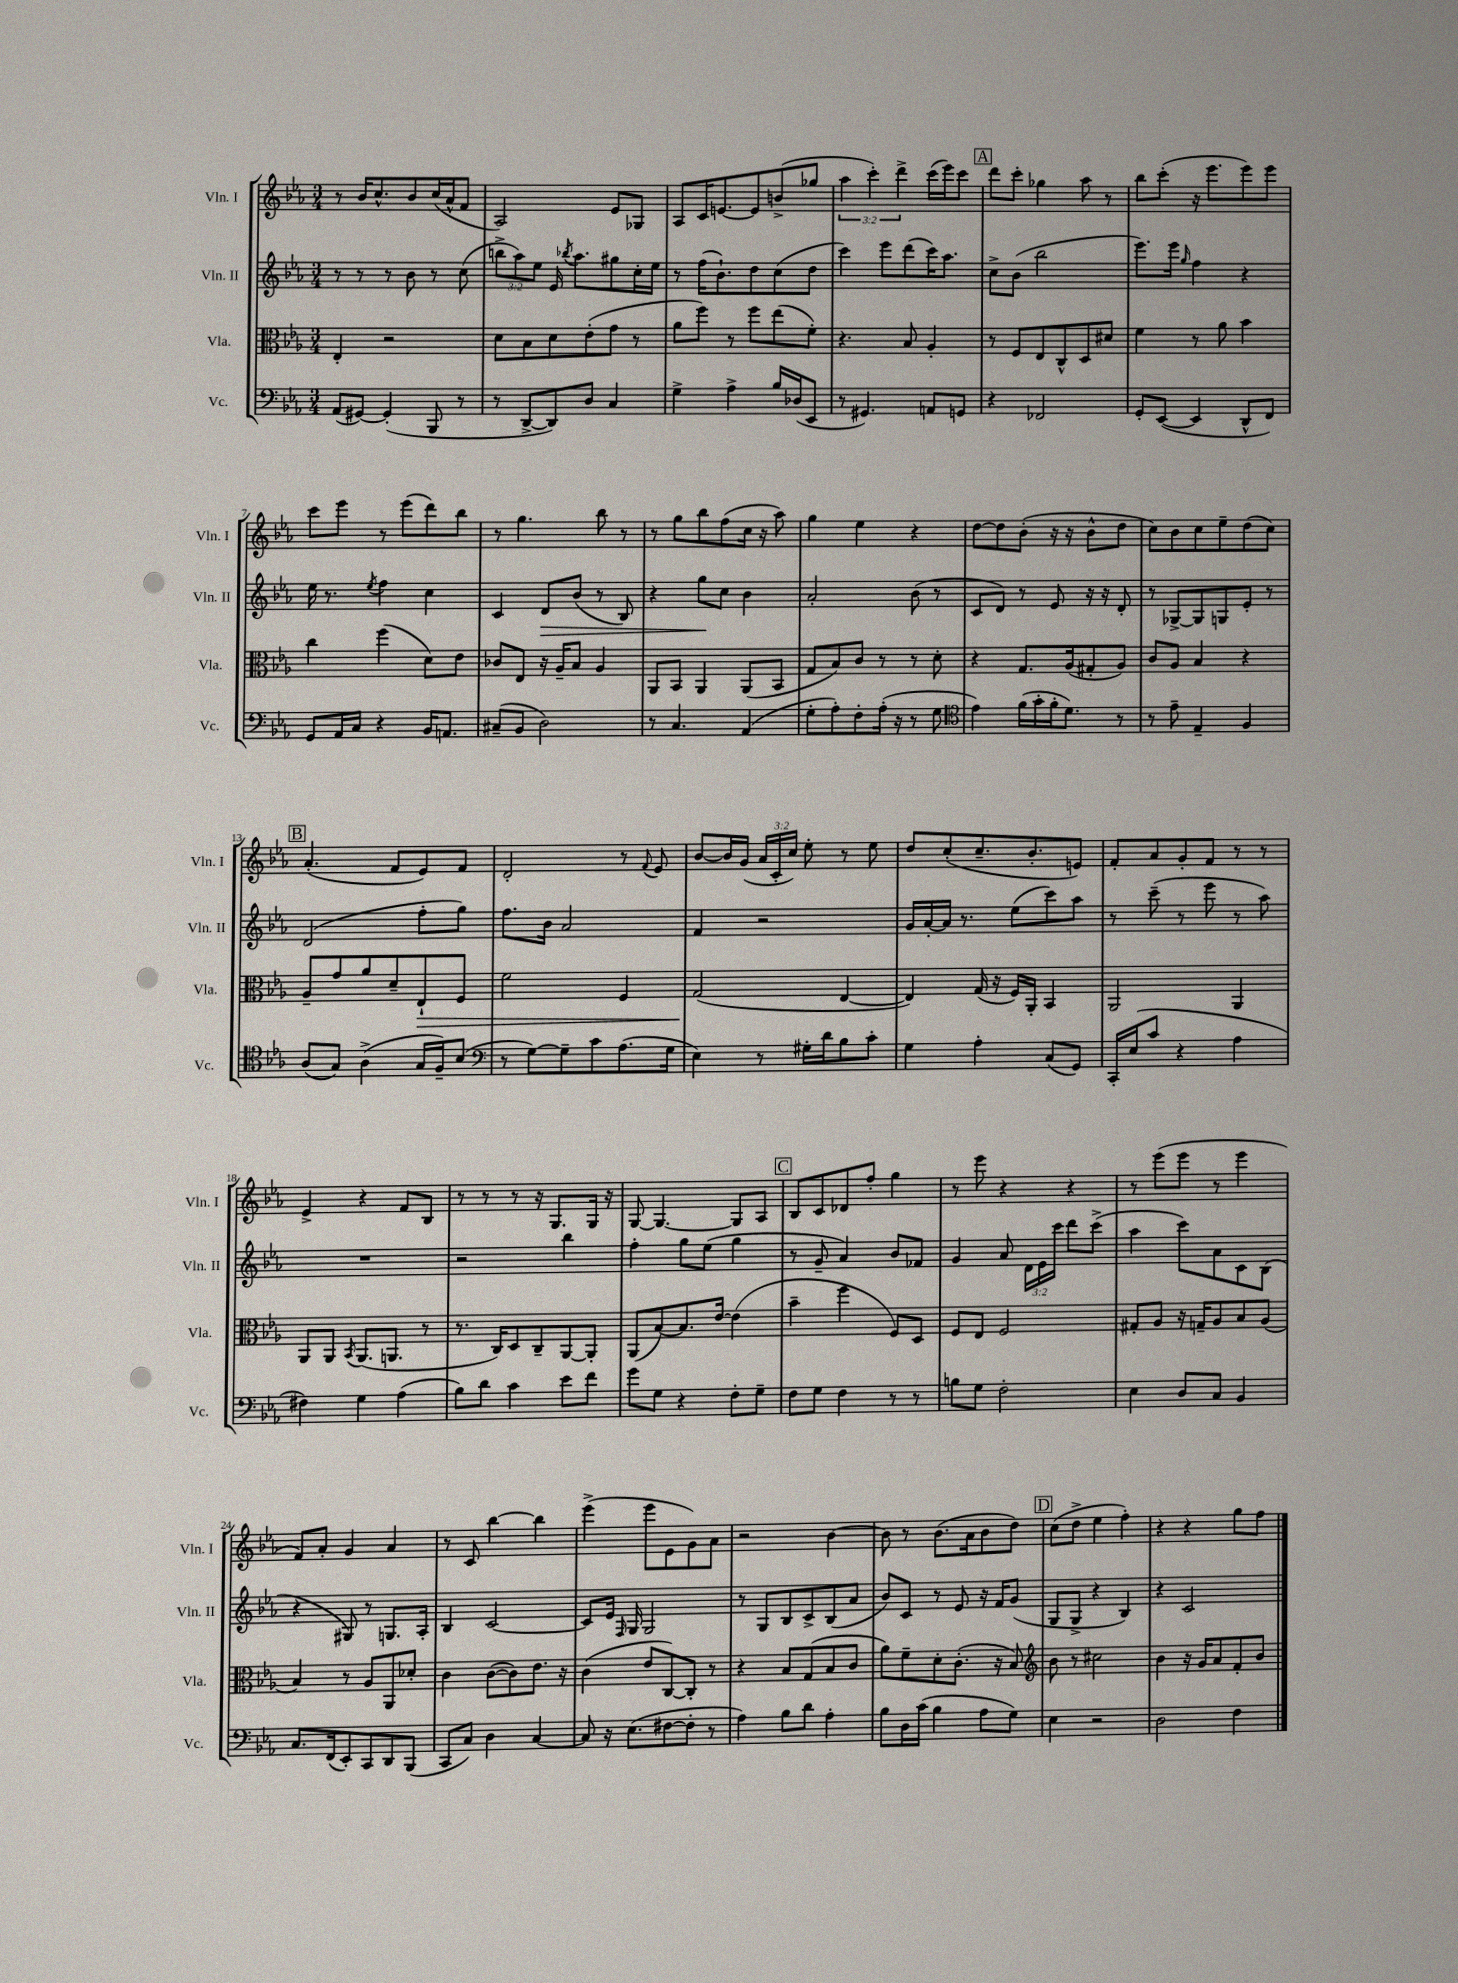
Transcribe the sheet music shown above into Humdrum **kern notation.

**kern	**kern	**kern	**kern
*staff4	*staff3	*staff2	*staff1
*clefF4	*clefC3	*clefG2	*clefG2
*k[b-e-a-]	*k[b-e-a-]	*k[b-e-a-]	*k[b-e-a-]
*M3/4	*M3/4	*M3/4	*M3/4
(8AA-/L	4E-'/	8r	8r
[8GG#/J)	.	8r	16b-/LK
.	.	.	8.cc^^/
(4GG#'/]	2r	8r	.
.	.	8b-\	8b-/
8BBB-/	.	8r	(16cc/L
.	.	.	16a-^^/J
8r	.	(8cc\	8f/J
=	=	=	=
8r	8d\L	12bb^\L	2A-/)
.	.	12aa-\)	.
[8DD^/L	8B-\	.	.
.	.	12ee-\J	.
8DD/])	8d\	16e-/	.
.	.	8qbb-/	.
.	.	8.aa-\L	.
8D/J	(8e-'\	.	.
4C/	8g\J	8gg#\	8e-/L
.	8r	16cc'\L	8G-/J
.	.	16ee-\JJ	.
=	=	=	=
4G^\	8a-\L	8r	8A-/L
.	8ff\J)	(16ff\LK	16c/K
.	.	8.b-`\)	[8.e/
4A-^\	8r	.	.
.	8ff\L	8dd\	8e/]
16B-/LL	(8ee-\	(8cc\	(8b^/
(16D-/J	.	.	.
8EE-/J	8f'\J)	8dd\J	8gg-/J
=	=	=	=
8r	4.r	4ccc\)	6aa-\
4.GG#/)	.	.	.
.	.	.	6ccc'\)
.	.	8eee-\L	.
.	.	.	6ddd^\
.	8B-/	(8ddd\	.
8AA/L	4A-'/	16ccc\K)	(16ccc\LL
.	.	8.aa-\J	16eee-\J)
8GG/J	.	.	8ccc\J
=	=	=	=
4r	8r	8cc^\L	8ddd\L
.	8F/L	(8b-\J	8ccc'\J
2FF-/	8E-/	2bb-\	4gg-\
.	8C^^/	.	.
.	8D/	.	8aa-\
.	8d#/J	.	8r
=	=	=	=
8GG'/L	4f\	8.eee-\L)	8bb-\L
([8EE-/J	.	.	(8ccc'\J
.	.	16eee-\Jk	.
.	.	16qqgg/	.
4EE-/]	8r	4ff\	16r
.	.	.	8.eee-\L
.	8a-\	.	.
8DD^^/L	4b-\	4r	8eee-\)
8FF/J)	.	.	8eee-\J
=	=	=	=
8GG/L	4cc\	16ee-\	8ccc\L
.	.	8.r	.
16AA-/L	.	.	8eee-\J
16C/JJ	.	.	.
.	.	8qee-/	.
4r	(4ff\	4ff\	8r
.	.	.	(8eee-\L
16BB-/LK	8d\L)	4cc\	8ddd\)
8.AA/J	.	.	.
.	8e-\J	.	8bb-\J
=	=	=	=
(8C#~/L	8c-/L	4c/	8r
8BB-/J	8E-/J	.	4.gg\
2D\)	16r	8d/L	.
.	16A-~/LK	.	.
.	8B-/J	(8b-/J	.
.	4A-/	8r	8bb-\
.	.	8B-/)	8r
=	=	=	=
8r	8AA-/L	4r	8r
4.C/	8BB-/J	.	8gg\L
.	4AA-/	8gg\L	8bb-\
.	.	8cc\J	(8ff\
(4AA-/	(8AA-/L	4b-\	16cc\Jk
.	.	.	16r
.	8BB-/J	.	8aa-\)
=	=	=	=
8G'\L	8G/L	2a-'/	4gg\
8A-'\)	8B-/)	.	.
8F'\	8c/J	.	4ee-\
(16A-'\Jk	8r	.	.
16r	.	.	.
8r	8r	(8b-\	4r
8G\	8d'\	8r	.
=	=	=	=
*clefC4	*	*	*
4e-\)	4r	8c/L	[8dd\L
.	.	8d/J)	8dd\]
(16f\LL	8.G/L	8r	(8b-'\J
16g'\	.	.	.
16f'\J	.	8e-/	16r
8.d\J)	(16A-/k	.	16r
.	8G#'/	16r	8b-^^\L
.	.	16r	.
8r	8A-/J)	8d'/	8dd\J
=	=	=	=
8r	8c/L	8r	8cc\L)
8e-~\	8A-/J	[8G-^/L	8b-\
4E-~/	4B-/	8G-/]	8cc\
.	.	8G/	8ee-~\
4F/	4r	8e-'/J	(8dd\
.	.	8r	8cc\J)
=	=	=	=
(8A-/L	8A-~/L	(2d/	(4.a-'/
8G/J)	8g/	.	.
(4A-^\	8a-/	.	.
.	8d~/	.	8f/L
16G/LL	8E-`/	8ff'\L	8e-/)
16F~/J)	.	.	.
(8B-/J	8F/J	8gg\J)	8f/J
=	=	=	=
*clefF4	*	*	*
8r	2f\	8.ff\L	2d'/
[8G\L)	.	.	.
.	.	16b-\Jk	.
8G~\]	.	2a-/	.
8c\	.	.	.
(8.A-\	4F/	.	8r
.	.	.	8qqf/
.	.	.	8e-/
16G\Jk	.	.	.
=	=	=	=
4E-\)	(2G/	4f/	[8b-/L
.	.	.	16b-/]L
.	.	.	(16g/JJ
8r	.	2r	24a-/LL
.	.	.	24c'/
.	.	.	24cc/JJ)
16G#'\LL	.	.	8ee-'\
16d\J	.	.	.
8B-\	[4E-/	.	8r
8c'\J	.	.	8ee-\
=	=	=	=
4G\	4E-/])	16g/LL	8dd/L
.	.	[16a-'/	.
.	.	16a-/]JJ	(8cc'/
.	.	8.r	.
4A-'\	(16G/	.	8.cc~/
.	16r	.	.
.	16F/LL)	(8ee-\L	.
.	16AA-'/JJ	.	8.b-'/
(8C/L	4BB-/	8ccc\)	.
8GG/J)	.	8aa-\J	8e/J)
=	=	=	=
16CC'/LL	2AA-/	8r	8f'/L
(16E-/J	.	.	.
8c/J	.	(8ccc~\	8a-/
4r	.	8r	8g'/
.	.	8eee-\	8f/J
4A-\	4AA-/	8r	8r
.	.	8aa-\)	8r
=	=	=	=
4F#\)	8AA-/L	2.r	4e-^/
.	8AA-/J	.	.
.	8qBB-/	.	.
4G\	(8.AA-/L	.	4r
.	8.AA/J	.	.
(4A-\	.	.	8f/L
.	8r	.	8B-/J
=	=	=	=
8B-\L)	8.r	2r	8r
8d\J	.	.	8r
.	16C/LK)	.	.
4c\	8D/	.	8r
.	8C~/	.	16r
.	.	.	8.G/L
8e-\L	[8AA-/	4bb-\	.
8f\J	8AA-'/]J	.	16G/Jk
.	.	.	16r
=	=	=	=
8g\L	(8AA-/L	4ff'\	[8G/
8G\J	[8B-/)	.	4.G/_
4r	8.B-/]	8gg\L	.
.	.	(8ee-\J	.
.	[16e-/Jk	.	.
8F'\L	(4e-\]	4gg\	8G/]L
8G~\J	.	.	8A-/J
=	=	=	=
8F\L	4b-~\	8r	8B-/L
8G\J	.	8g~/	8c/
4F\	4ff\	4a-/)	8d-/
.	.	.	8ff'/J
8r	8F/L)	8b-/L	4gg\
8r	8D/J	8f-/J	.
=	=	=	=
8B\L	8F/L	4g/	8r
8G\J	8E-/J	.	8eee-\
2F'\	2F/	8a-/	4r
.	.	24d\LL	.
.	.	24e-\	.
.	.	24ccc\JJ	.
.	.	8ddd\L	4r
.	.	(8ccc^\J	.
=	=	=	=
4E-\	8G#'/L	4aa-\	8r
.	8A-/J	.	(8eee-\L
8D/L	16r	8ccc\L)	8eee-\J
.	16G~/LK	.	.
8C/J	8A-/	8a-\	8r
4BB-/	8B-/	8c\	4eee-\
.	(8A-/J	(8B-\J	.
=	=	=	=
8.C/L	4B-/)	4r	8f/L)
.	.	.	8a-'/J
(16FF/k	.	.	.
8EE-'/)	8r	8G#/)	4g/
8CC/	8A-/L	8r	.
8DD/	8AA-/	8.G/L	4a-/
(8BBB-/J	8d-'/J	.	.
.	.	16A-'/Jk	.
=	=	=	=
8CC/L	4c\	4B-/	8r
8C/J)	.	.	8c/
4D\	([8c\L	[2c/	[4bb-\
.	8c\])	.	.
[4C/	8.e-\J	.	4bb-\]
.	16r	.	.
=	=	=	=
8C/]	(4c\	8c/]L	(4eee-^\
16r	.	16e-/Jk	.
.	.	16qqF/	.
(8.E-\L	.	16G/	.
.	8e-/L	2G/	8eee-\L
[8F#\	[8C/)	.	8e-\
8F#'\]J	8C'/]J	.	8g\)
8r	8r	.	8a-\J
=	=	=	=
4A-\)	4r	8r	2r
.	.	8G/L	.
8B-\L	8B-/L	8B-/	.
8d\J	(8G/	8c^/	.
4A-'\	8B-/	(8B-/	[4b-\
.	8c/J	8a-/J	.
=	=	=	=
8B-\L	8a-\L)	8b-/L)	8b-\]
16D\L	8f~\	8c/J	8r
(16c\JJ	.	.	.
4B-\	8d'\	8r	(8.b-\L
.	(8.c'\J	8e-/	.
.	.	.	16a-\k
8A-\L	.	16r	8b-\
.	16r	16f/LK	.
8G\J)	8B-/)	(8g/J	8dd\J)
=	=	=	=
*	*clefG2	*	*
4E-\	8b-\	8G/L	(8cc\L
.	8r	8G^/J	8dd^\J
2r	2cc#\	4r	4ee-\
.	.	4B-/)	4ff'\)
=	=	=	=
2D\	4b-\	4r	4r
.	16r	2c/	4r
.	16g/LK	.	.
.	8a-/	.	.
4F\	8f'/	.	8gg\L
.	8b-/J	.	8ff\J
==	==	==	==
*-	*-	*-	*-
